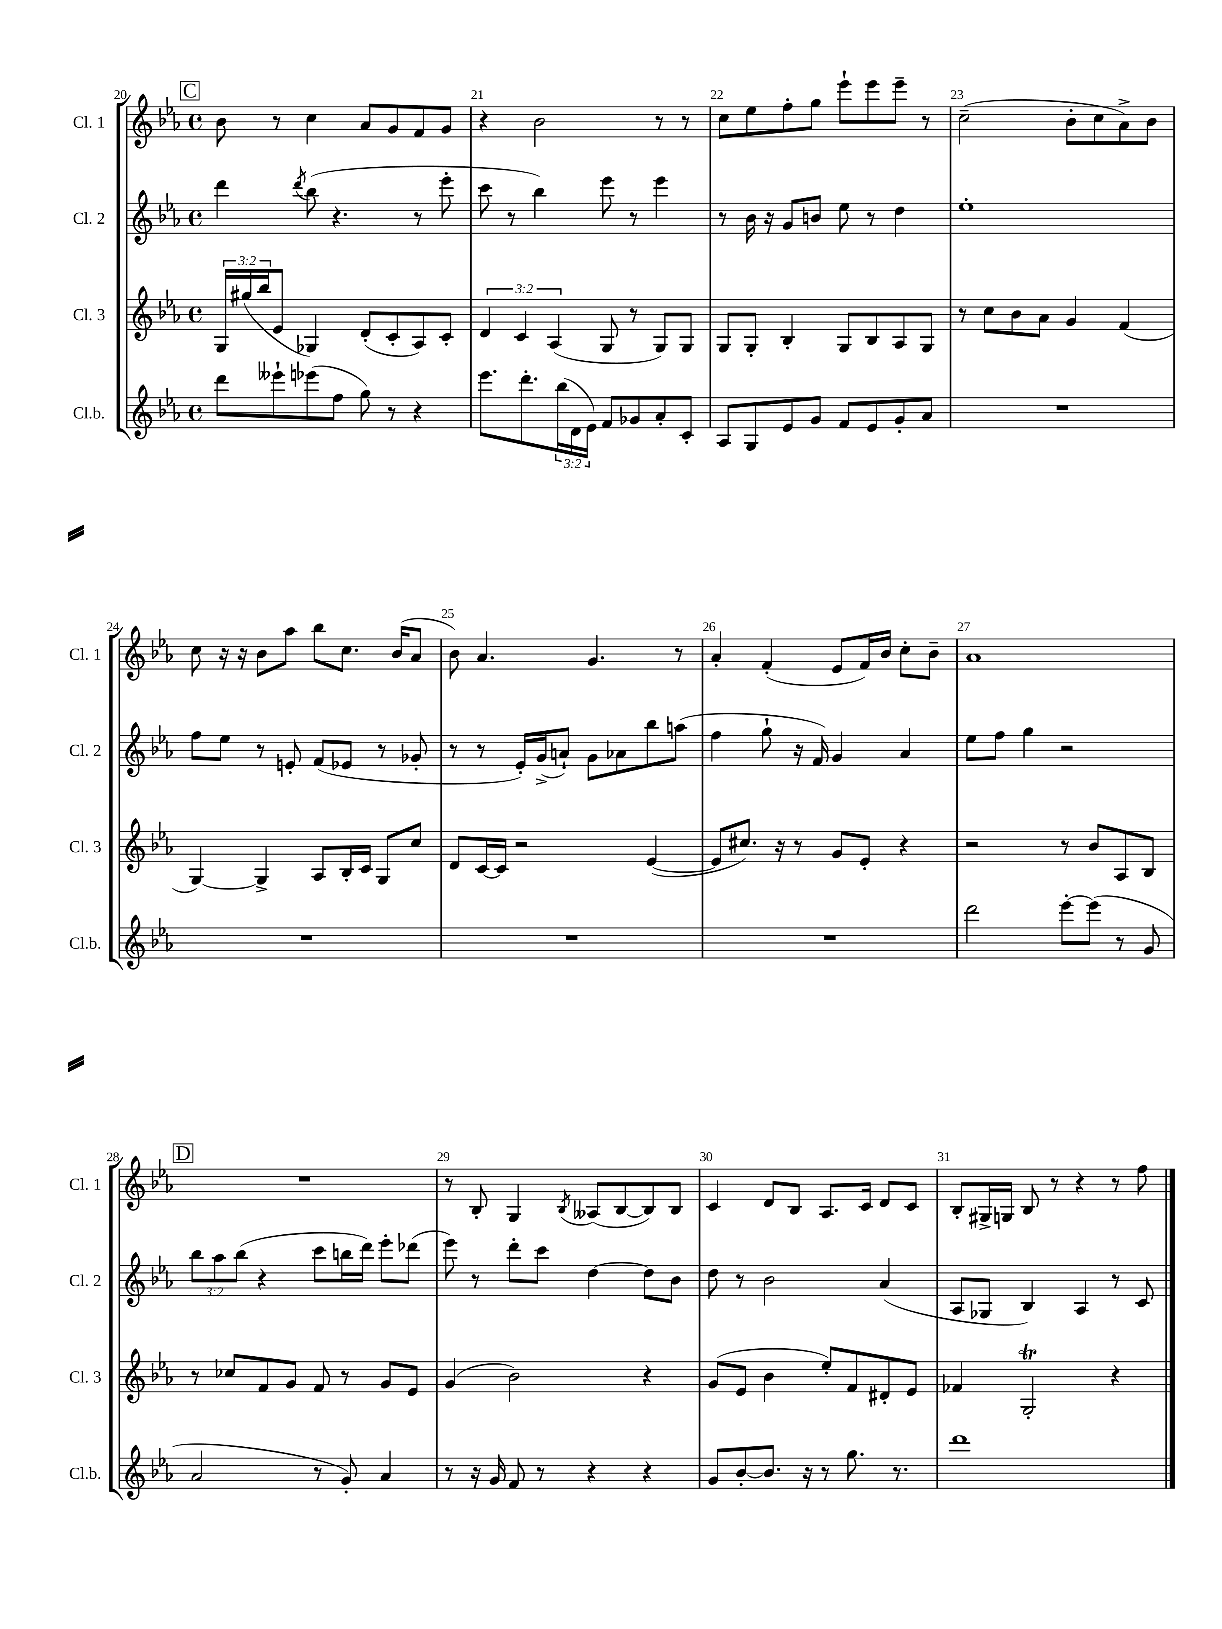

**kern	**kern	**kern	**kern
*part4	*part3	*part2	*part1
*staff4	*staff3	*staff2	*staff1
*I"Cl.b.	*I"Cl. 3	*I"Cl. 2	*I"Cl. 1
*I'Cl.b.	*I'Cl. 3	*I'Cl. 2	*I'Cl. 1
*clefG2	*clefG2	*clefG2	*clefG2
*k[b-e-a-]	*k[b-e-a-]	*k[b-e-a-]	*k[b-e-a-]
*M4/4	*M4/4	*M4/4	*M4/4
*met(c)	*met(c)	*met(c)	*met(c)
!!LO:REH:place=s1:t=C
=20	=20	=20	=20
8ddd\L	24G/LL	4ddd\	8b-\
.	(24gg#X/	.	.
.	24bb-/J	.	.
8eee--X`\	8e-/J	.	8r
.	.	8qddd/	.
(8eee-X\	4G-X/)	(8bb-\	4cc\
8ff\J	.	4.r	.
8gg\)	(8d'/L	.	8a-/L
8r	8c'/	.	8g/
4r	8A-/)	8r	8f/
.	8c'/J	8eee-'\	8g/J
=21	=21	=21	=21
8.eee-\L	6d/	8ccc\	4r
.	.	8r	.
.	6c/	.	.
8.ddd'\	.	.	.
.	.	4bb-\)	2b-\
.	(6A-/	.	.
(24bb-\L	.	.	.
24d\	.	.	.
24e-\JJ)	.	.	.
8f/L	8G/	8eee-\	.
8g-X/	8r	8r	.
8a-'/	8G/L)	4eee-\	8r
8c'/J	8G/J	.	8r
=22	=22	=22	=22
8A-/L	8G/L	8r	8cc\L
8G/	8G'/J	16b-\	8ee-\
.	.	16r	.
8e-/	4B-'/	8g/L	8ff'\
8g/J	.	8bn/J	8gg\J
8f/L	8G/L	8ee-\	8eee-`\L
8e-/	8B-/	8r	8eee-\
8g'/	8A-/	4dd\	8eee-~\J
8a-/J	8G/J	.	8r
=23	=23	=23	=23
1r	8r	1ee-'	(2cc~\
.	8cc\L	.	.
.	8b-\	.	.
.	8a-\J	.	.
.	4g/	.	8b-'\L
.	.	.	8cc\
.	(4f/	.	8a-^\)
.	.	.	8b-\J
!!LO:LB:g=z
=24	=24	=24	=24
1r	[4G/)	8ff\L	8cc\
.	.	8ee-\J	16r
.	.	.	16r
.	4G^/]	8r	8b-\L
.	.	8en'/	8aa-\J
.	8A-/L	(8f/L	8bb-\L
.	16B-'/L	8e-X/J	8.cc\J
.	16c/JJ	.	.
.	8G/L	8r	.
.	.	.	(16b-/KL
.	8cc/J	8g-X'/	8a-/J
=25	=25	=25	=25
1r	8d/L	8r	8b-\)
.	[16c/L	8r	4.a-/
.	16c/JJ]	.	.
.	2r	16e-'/LL)	.
.	.	(16g^/J	.
.	.	8an`/J)	.
.	.	8g\L	4.g/
.	.	8a-X\	.
.	([4e-/	8bb-\	.
.	.	(8aan\J	8r
=26	=26	=26	=26
1r	8e-/L]	4ff\	4a-'/
.	8.cc#X/J)	.	.
.	.	8gg`\	(4f'/
.	16r	.	.
.	8r	16r	.
.	.	16f/)	.
.	8g/L	4g/	8e-/L
.	8e-'/J	.	16f/L)
.	.	.	16b-/JJ
.	4r	4a-/	8cc'\L
.	.	.	8b-~\J
=27	=27	=27	=27
2ddd\	2r	8ee-\L	1a-
.	.	8ff\J	.
.	.	4gg\	.
[8eee-'\L	8r	2r	.
(8eee-\J]	8b-/L	.	.
8r	8A-/	.	.
8g/	8B-/J	.	.
!!LO:LB:g=z
!!LO:REH:place=s1:t=D
=28	=28	=28	=28
2a-/	8r	12bb-\L	1r
.	.	12aa-\	.
.	8cc-X/L	.	.
.	.	(12bb-\J	.
.	8f/	4r	.
.	8g/J	.	.
8r	8f/	8ccc\L	.
8g'/)	8r	16bbn\L	.
.	.	16ddd\JJ)	.
4a-/	8g/L	8eee-'\L	.
.	8e-/J	(8ddd-X\J	.
=29	=29	=29	=29
8r	(4g/	8eee-\)	8r
16r	.	8r	8B-'/
16g/	.	.	.
8f/	2b-\)	8ddd'\L	4G/
8r	.	8ccc\J	.
.	.	.	8qB-/
4r	.	[4dd\	(8A--X/L
.	.	.	[8B-/
4r	4r	8dd\L]	8B-/])
.	.	8b-\J	8B-/J
=30	=30	=30	=30
8g/L	(8g/L	8dd\	4c/
[8b-'/	8e-/J	8r	.
8.b-/J]	4b-\	2b-\	8d/L
.	.	.	8B-/J
16r	.	.	.
8r	8ee-'/L)	.	8.A-/L
8.gg\	8f/	.	.
.	.	.	16c/Jk
.	8d#X'/	(4a-/	8d/L
8.r	.	.	.
.	8e-/J	.	8c/J
=31	=31	=31	=31
1ddd	4f-X/	8A-/L	8B-'/L
.	.	8G-X/J	16G#X^/L
.	.	.	16Gn/JJ
.	2Gt'/	4B-/)	8B-/
.	.	.	8r
.	.	4A-/	4r
.	4r	8r	8r
.	.	8c/	8ff\
==	==	==	==
*-	*-	*-	*-
